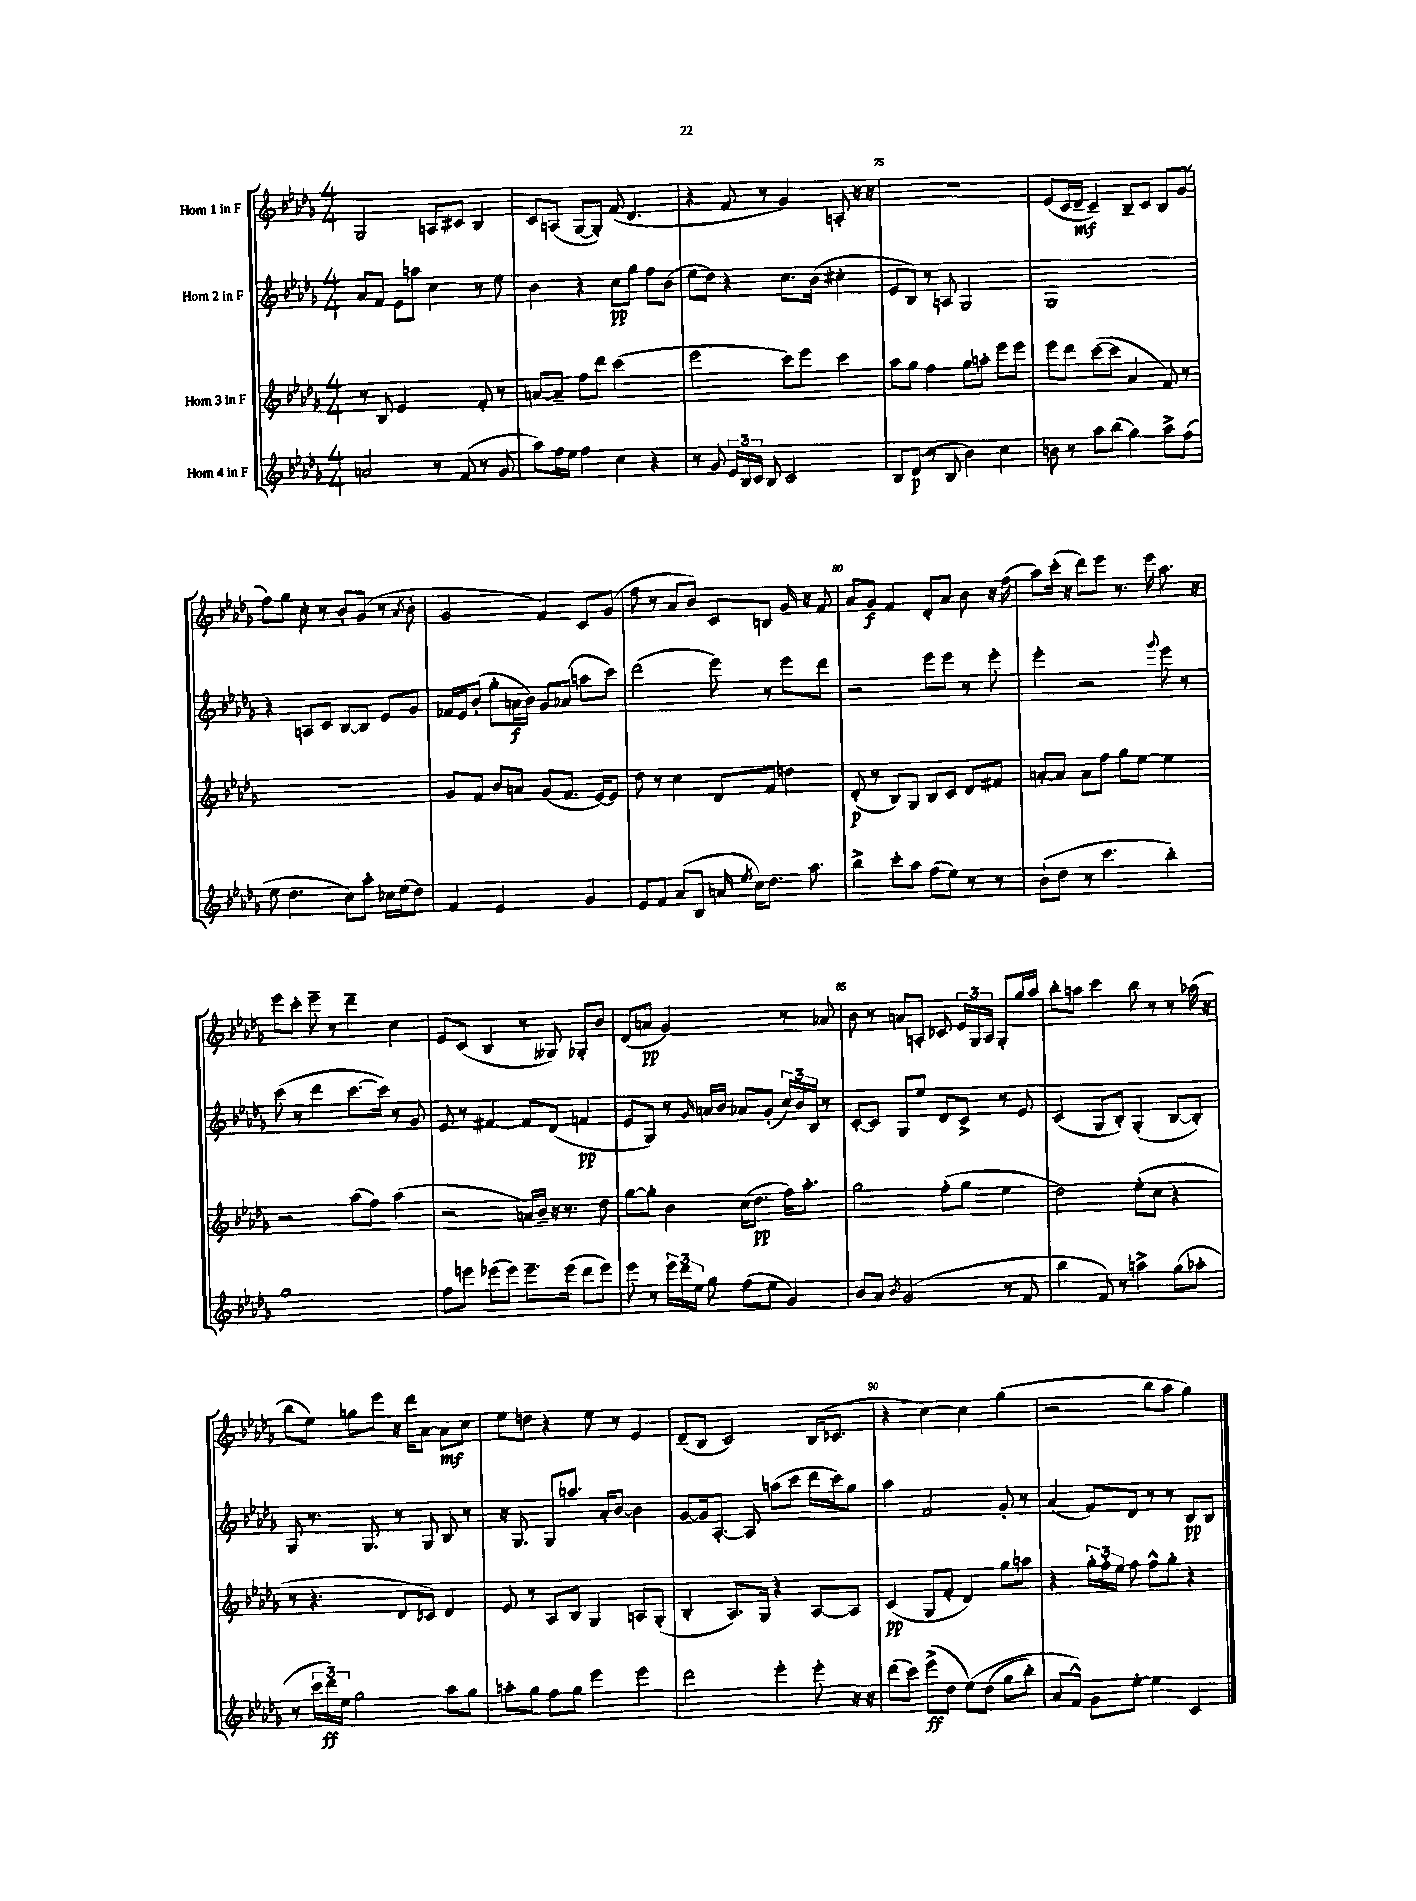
<<
\new StaffGroup <<
\new Staff = "s0" \with { instrumentName = "Horn 1 in F" } {
    \clef treble \key des \major \numericTimeSignature \time 4/4
    \autoBeamOff ges2 a8[ cis'8] bes4 |
    c'8[ a8]( ges8[~ ges8]-.) f'8( des'4. |
    r4 f'8 r8 ges'4) a8-. r16 r16 |
    r1 |
    ees'8[( c'16 des'16]--\mf c'4--) bes8[-- c'8] bes8[ ges'8]( |
    f''8[) ges''8] c''8-. r8 bes'8[-. ges'8]( r8 \acciaccatura { aes'8 } bes'8-. |
    ges'2 f'4) c'8[ ges'8]( |
    f''8 r8 aes'8[ bes'8]) c'8[ b8] ges'16 r16 f'8 |
    aes'8[ ges'8]\f f'4 des'8[-. aes'8] bes'8 r16 f''16( |
    aes''8[) c'''16]-.( r16 des'''8[) ees'''8] r8. ees'''16 aes''8. r16 |
    ees'''8[ c'''8]-. ees'''8-- r8 des'''4-- c''4 |
    ees'8[ c'8]( bes4 r8 geses8) ges8[-. bes'8] |
    des'8[( a'8]\pp ges'2) r8 aes'8 |
    bes'8 r8 a'8[ a8]-. ces'8 \tuplet 3/2 { ees'16[ ges16 a16] } ges8[-. ges''16 aes''16] |
    bes''8[-. a''8] c'''4 bes''8 r8 r8 aes''16( r16 |
    bes''8[ ees''8]) g''8[ ees'''8] r16 des'''16[ aes'8]~ aes'8[\mf c''8] |
    ees''8[ d''8] r4 ees''8 r8 ees'4 |
    des'8[--( bes8] c'2) bes16[( ces'8.] |
    r4 c''4~) c''4 ges''4( |
    r2 bes''8[ aes''8] ges''4) \bar "|." |
}
\new Staff = "s1" \with { instrumentName = "Horn 2 in F" } {
    \clef treble \key des \major \numericTimeSignature \time 4/4
    \autoBeamOff aes'8[ f'8] ees'8[ a''8] c''4 r8 ees''8 |
    bes'4 r4 c''8[\pp ges''8] f''8[ bes'8]( |
    ees''8[ des''8]) r4 c''8.[ bes'16]( cis''4-. |
    ees'8[ bes8]) r8 a8 ges2 |
    ges1 |
    r4 a8[ c'8] bes8[~ bes8] ees'8[ ges'8] |
    fes'16[ ees'16 bes'8]-.( ges''8[-. a'16\f bes'16]) ges'8[ aes'8]( a''8[ c'''8]) |
    des'''2( ees'''8) r8 ees'''8[ des'''8] |
    r2 ees'''8[ ees'''8] r8 ees'''8-. |
    ees'''4-. r2 \appoggiatura { ges'''8 } ees'''8 r8 |
    c'''8( r8 des'''4 c'''8.[~ c'''16]) r8 ges'8 |
    ees'8 r8 fis'4~ fis'8[ des'8]( f'4\pp |
    ees'8[ ges8]) r8 \grace { ges'16 } a'16[ bes'16] aes'8[ ges'8]-.( \tuplet 3/2 { c''16[) bes'16 bes16] } r8 |
    c'8[~-. c'8] ges8[ ees''8] des'8[ c'8]-> r8 ees'8 |
    c'4( ges8[ bes8]-.) ges4-.( bes8[~ bes8]-.) |
    ges8 r8. ges8. r8 ges8 bes8 r8 |
    r16 ges8. ges8[ a''8.] aes'16[-. bes'8]~ bes'4 |
    ges'8[~ ges'16 aes8.]~-. aes8 a''8[( c'''8] des'''16[ c'''16) ges''8] |
    aes''4 f'2 ges'8-. r8 |
    aes'4( f'8[) des'8] r8 r8 bes8[\pp bes8] \bar "|." |
}
\new Staff = "s2" \with { instrumentName = "Horn 3 in F" } {
    \clef treble \key des \major \numericTimeSignature \time 4/4
    \autoBeamOff r8 bes8 ees'2 f'8-. r8 |
    a'8[~ a'8]-- f''8[ des'''8] c'''2( |
    ees'''2 c'''8[) ees'''8] c'''4 |
    aes''8[ ges''8] f''4 ges''8[ a''8]-. ees'''8[ ees'''8] |
    ees'''8[ des'''8] c'''8[~( c'''8] aes'4 f'8) r8 |
    r1 |
    ges'8[ f'8] bes'8[ a'8] ges'8[( f'8.] ees'16[~) ees'8] |
    des''8 r8 c''4 des'8[ f'8] d''4 |
    des'8-.\p( r8 bes8[) ges8] bes8[ c'8] des'8[ fis'8] |
    a'8[~-. a'8] a'8[ f''8] ges''8[ ees''8]~ ees''4 |
    r2 aes''8[( f''8]) aes''4( |
    r2 a'16[) bes'16]-- r16 r8. des''8 |
    ges''8[~ ges''8]-. bes'4 c''16[( des''8.]\pp f''16[) aes''8.]-. |
    ges''2 f''8[-.( ges''8] ees''4 |
    des''2) ees''8[-.( c''8] r4 |
    r8 r4. des'8[ ces'8]) des'4 |
    ees'8 r8 aes8[ bes8] ges4 a8[ ges8]-.( |
    bes4-. aes8.[) ges16] r4 aes8[~ aes8] |
    c'4\pp( ges8[ f'8]-. des'4) ges''8[ a''8] |
    r4 \tuplet 3/2 { ges''16[-. f''16-. ees''16] } f''8 f''8[-^ ges''8]-. r4 \bar "|." |
}
\new Staff = "s3" \with { instrumentName = "Horn 4 in F" } {
    \clef treble \key des \major \numericTimeSignature \time 4/4
    \autoBeamOff a'2 r8 f'8( r8 ges'8 |
    aes''8[) f''16 ees''16] f''4 c''4 r4 |
    r8 ges'8 \tuplet 3/2 { ees'16[ bes16 c'16] } bes8 c'2 |
    bes8[ des'8]\p( r8 bes8 bes'4) c''4 |
    b'8 r8 aes''8[ bes''8]( ges''4) aes''8[-> f''8]( |
    ees''8 des''4. c''8[) aes''8]-. ces''16[ ees''16( des''8]) |
    f'4 ees'2 ges'4 |
    ees'8[ f'8] aes'8[( bes8] a'16 \acciaccatura { ees''8 } c''16[) des''8.] aes''8. |
    bes''4-> c'''8[-. aes''8] f''8[( ees''8]) r8 r8 |
    bes'8[-!( des''8] r8 c'''4. bes''4-.) |
    ges''1 |
    f''8[ e'''8] ees'''8[( ees'''8]) ees'''8.[-- ees'''16]( des'''8[ ees'''8]) |
    ees'''8 r8 \tuplet 3/2 { ees'''16[ des'''16 ees''16] } ges''8 f''8[( ees''8] ges'4) |
    bes'8[ aes'8] \acciaccatura { bes'8 } ges'2( r8 f'8 |
    bes''4 f'8) r8 a''4-> ges''8[( aes''8]-. |
    r8 \tuplet 3/2 { c'''16[ des'''16\ff) ees''16] } ges''2 aes''8[ ges''8] |
    a''8[-. ges''8] f''8[ ges''8] ees'''4 ees'''4 |
    des'''2 ees'''4-. ees'''8-. r16 r16 |
    des'''8[( c'''8]) ees'''8[->\ff( des''8] ees''8[)\( des''8]( ges''8[ bes''8]-.) |
    aes'8[ f'8]-^\) ges'8[ ees''8]~-. ees''4 c'4 \bar "|." |
}
>>
>>
\layout { \context { \Score currentBarNumber = #72 \override BarNumber.break-visibility = ##(#f #t #t) barNumberVisibility = #(every-nth-bar-number-visible 5) } }
